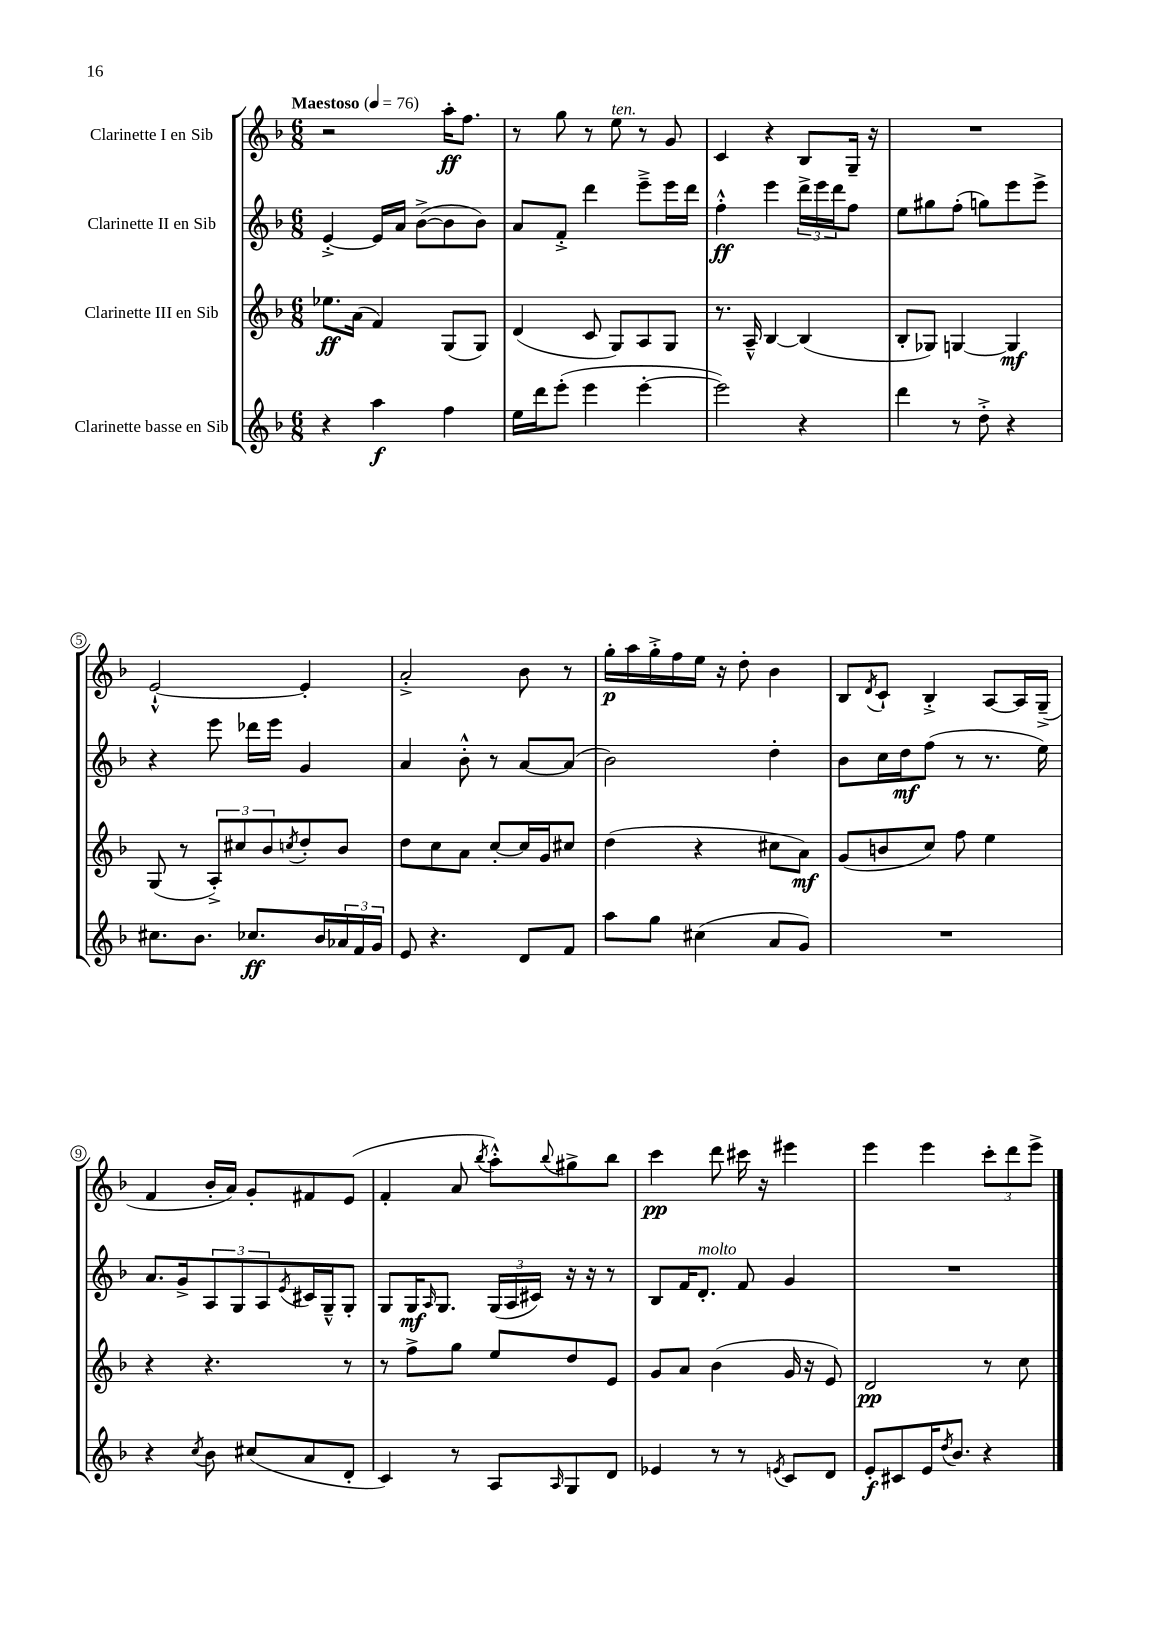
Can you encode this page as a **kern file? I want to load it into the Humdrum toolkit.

**kern	**dynam	**kern	**dynam	**kern	**dynam	**kern	**dynam
*part4	*part4	*part3	*part3	*part2	*part2	*part1	*part1
*staff4	*staff4	*staff3	*staff3	*staff2	*staff2	*staff1	*staff1
*I"Clarinette basse en Sib	*	*I"Clarinette III en Sib	*	*I"Clarinette II en Sib	*	*I"Clarinette I en Sib	*
*clefG2	*	*clefG2	*	*clefG2	*	*clefG2	*
*k[b-]	*	*k[b-]	*	*k[b-]	*	*k[b-]	*
*M6/8	*	*M6/8	*	*M6/8	*	*M6/8	*
*MM76	*	*MM76	*	*MM76	*	*MM76	*
=1	=1	=1	=1	=1	=1	=1	=1
!	!	!	!	!	!	!LO:TX:a:B:t=Maestoso	!
4r	.	8.ee-X\L	ff	[4e'^/	.	2r	.
.	.	(16a\Jk	.	.	.	.	.
4aa\	f	4f/)	.	16e/LL]	.	.	.
.	.	.	.	16a/JJ	.	.	.
.	.	.	.	([8b-^\L	.	.	.
4ff\	.	(8G/L	.	8b-\]	.	16aa'\KL	ff
.	.	.	.	.	.	8.ff\J	.
.	.	8G/J)	.	8b-\J)	.	.	.
=2	=2	=2	=2	=2	=2	=2	=2
16ee\LL	.	(4d/	.	8a/L	.	8r	.
16ddd\J	.	.	.	.	.	.	.
(8eee'\J	.	.	.	8f'^/J	.	8gg\	.
4eee\	.	8c/	.	4ddd\	.	8r	.
!	!	!	!	!	!	!LO:TX:a:i:t=ten.	!
.	.	8G/L)	.	.	.	8ee\	.
[4eee'\	.	8A/	.	8eee~^\L	.	8r	.
.	.	8G/J	.	16eee\L	.	8g/	.
.	.	.	.	16ddd\JJ	.	.	.
=3	=3	=3	=3	=3	=3	=3	=3
2eee\])	.	8.r	.	4ff'^^\	ff	4c/	.
.	.	16A~^^/	.	.	.	.	.
.	.	[4B-/	.	4eee\	.	4r	.
4r	.	(4B-/]	.	24ddd^\LL	.	8B-/L	.
.	.	.	.	24eee\	.	.	.
.	.	.	.	24ddd\J	.	.	.
.	.	.	.	8ff\J	.	16G~/Jk	.
.	.	.	.	.	.	16r	.
=4	=4	=4	=4	=4	=4	=4	=4
4ddd\	.	8B-'/L	.	8ee\L	.	2.r	.
.	.	8G-X/J)	.	8gg#X\	.	.	.
8r	.	[4Gn/	.	(8ff'\J	.	.	.
8dd'^\	.	.	.	8ggn\L)	.	.	.
4r	.	4G/]	mf	8eee\	.	.	.
.	.	.	.	8eee^\J	.	.	.
!!LO:LB:g=z
=5	=5	=5	=5	=5	=5	=5	=5
8.cc#X\L	.	(8G/	.	4r	.	[2e`^^/	.
.	.	8r	.	.	.	.	.
8.b-\J	.	.	.	.	.	.	.
.	.	12A'^/L)	.	8eee\	.	.	.
.	.	12cc#X/	.	.	.	.	.
8.cc-X/L	ff	.	.	16ddd-X\LL	.	.	.
.	.	12b-/	.	.	.	.	.
.	.	.	.	16eee\JJ	.	.	.
.	.	8qccn/	.	.	.	.	.
.	.	8dd'/	.	4g/	.	4e'/]	.
16b-/L	.	.	.	.	.	.	.
24a-X/	.	8b-/J	.	.	.	.	.
24f/	.	.	.	.	.	.	.
24g/JJ	.	.	.	.	.	.	.
=6	=6	=6	=6	=6	=6	=6	=6
8e/	.	8dd\L	.	4a/	.	2a'^/	.
4.r	.	8cc\	.	.	.	.	.
.	.	8a\J	.	8b-'^^\	.	.	.
.	.	[8cc'/L	.	8r	.	.	.
8d/L	.	16cc/L]	.	[8a/L	.	8b-\	.
.	.	16g/J	.	.	.	.	.
8f/J	.	8cc#X/J	.	(8a/J]	.	8r	.
=7	=7	=7	=7	=7	=7	=7	=7
8aa\L	.	(4dd\	.	2b-\)	.	16gg'\LL	p
.	.	.	.	.	.	16aa\	.
8gg\J	.	.	.	.	.	16gg'^\	.
.	.	.	.	.	.	16ff\	.
(4cc#X\	.	4r	.	.	.	16ee\JJ	.
.	.	.	.	.	.	16r	.
.	.	.	.	.	.	8dd'\	.
8a/L	.	8cc#X\L	.	4dd'\	.	4b-\	.
8g/J)	.	8a\J)	mf	.	.	.	.
=8	=8	=8	=8	=8	=8	=8	=8
2.r	.	(8g/L	.	8b-\L	.	8B-/L	.
.	.	.	.	.	.	8qd/	.
.	.	8bn/	.	16cc\L	.	8c`/J	.
.	.	.	.	16dd\J	mf	.	.
.	.	8cc/J)	.	(8ff\J	.	4B-'^/	.
.	.	8ff\	.	8r	.	.	.
.	.	4ee\	.	8.r	.	[8A/L	.
.	.	.	.	.	.	16A/L]	.
.	.	.	.	16ee\)	.	(16G~^/JJ	.
!!LO:LB:g=z
=9	=9	=9	=9	=9	=9	=9	=9
4r	.	4r	.	8.a/L	.	4f/	.
.	.	.	.	16g^/k	.	.	.
8qcc/	.	.	.	.	.	.	.
8b-\	.	4.r	.	12A/	.	16b-'/LL	.
.	.	.	.	.	.	16a/JJ)	.
.	.	.	.	12G/	.	.	.
(8cc#X/L	.	.	.	.	.	8g'/L	.
.	.	.	.	12A/	.	.	.
.	.	.	.	8qe/	.	.	.
8a/	.	.	.	16c#X/L	.	8f#X/	.
.	.	.	.	16G~^^/J	.	.	.
8d'/J	.	8r	.	8G'/J	.	(8e/J	.
=10	=10	=10	=10	=10	=10	=10	=10
4c/)	.	8r	.	8G/L	.	4f'/	.
.	.	8ff^\L	.	16G/K	mf	.	.
.	.	.	.	16qqA/	.	.	.
.	.	.	.	8.G/J	.	.	.
8r	.	8gg\J	.	.	.	8a/	.
.	.	.	.	.	.	8qbb-/	.
8A/L	.	8ee/L	.	(24G/LL	.	8aa'^^\L)	.
.	.	.	.	24A/	.	.	.
.	.	.	.	24c#X/JJ)	.	.	.
16qqA/	.	.	.	.	.	8qqbb-/	.
8G/	.	8dd/	.	16r	.	8gg#X^\	.
.	.	.	.	16r	.	.	.
8d/J	.	8e/J	.	8r	.	8bb-\J	.
=11	=11	=11	=11	=11	=11	=11	=11
4e-X/	.	8g/L	.	8B-/L	.	4ccc\	pp
.	.	8a/J	.	16f/K	.	.	.
!	!	!	!	!LO:TX:a:i:t=molto	!	!	!
.	.	.	.	8.d'/J	.	.	.
8r	.	(4b-\	.	.	.	8ddd\	.
8r	.	.	.	8f/	.	16ccc#X\	.
.	.	.	.	.	.	16r	.
8qen/	.	.	.	.	.	.	.
8c/L	.	16g/	.	4g/	.	4eee#X\	.
.	.	16r	.	.	.	.	.
8d/J	.	8e/)	.	.	.	.	.
=12	=12	=12	=12	=12	=12	=12	=12
8e'/L	f	2d/	pp	2.r	.	4eee\	.
8c#X/	.	.	.	.	.	.	.
16e/K	.	.	.	.	.	4eee\	.
8qdd/	.	.	.	.	.	.	.
8.b-/J	.	.	.	.	.	.	.
4r	.	8r	.	.	.	12ccc'\L	.
.	.	.	.	.	.	12ddd\	.
.	.	8cc\	.	.	.	.	.
.	.	.	.	.	.	12eee^\J	.
==	==	==	==	==	==	==	==
*-	*-	*-	*-	*-	*-	*-	*-
